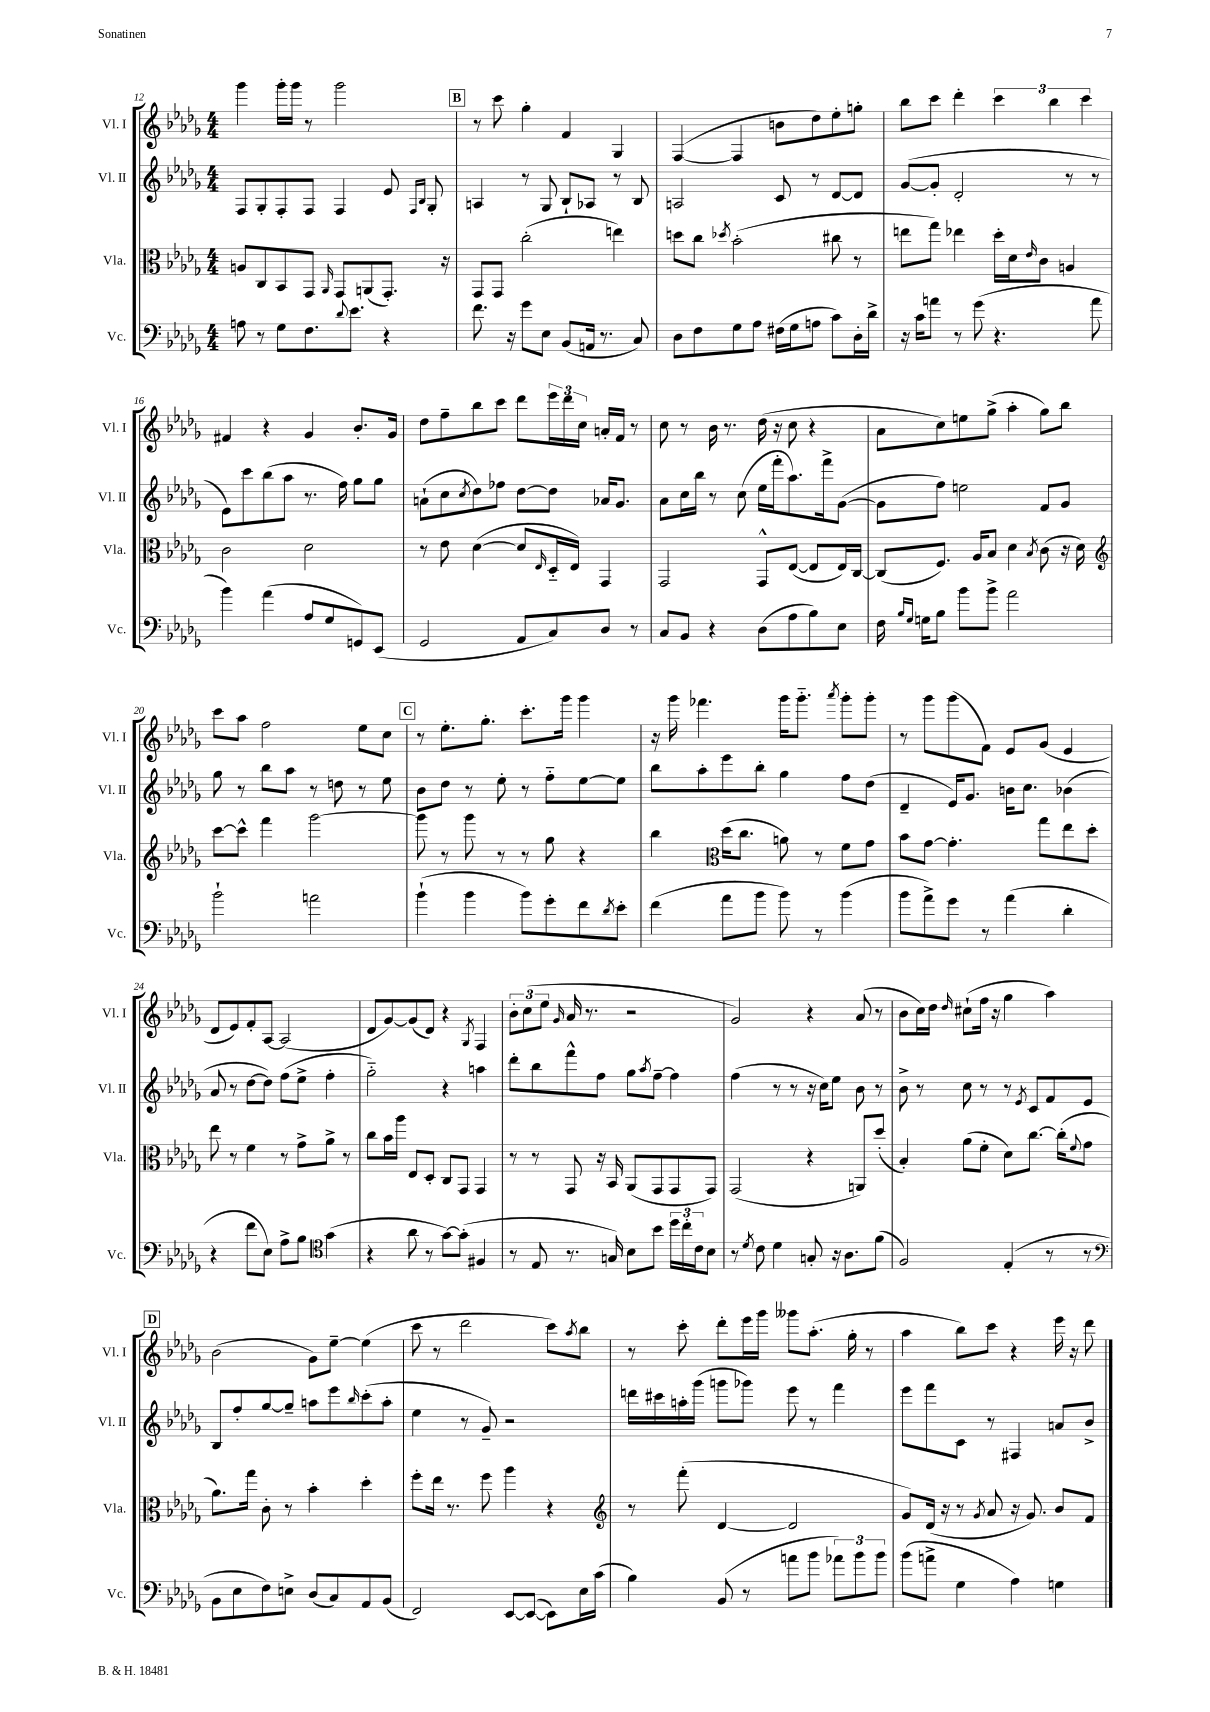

**kern	**kern	**kern	**kern
*staff4	*staff3	*staff2	*staff1
*clefF4	*clefC3	*clefG2	*clefG2
*k[b-e-a-d-g-]	*k[b-e-a-d-g-]	*k[b-e-a-d-g-]	*k[b-e-a-d-g-]
*M4/4	*M4/4	*M4/4	*M4/4
8A\	8A/L	8F/L	4ggg-\
8r	8C/	8G-'/	.
8G-\L	8BB-/	8F'/	16ggg-'\LL
.	.	.	16ggg-\JJ
8.F\	8GG-/J	8F/J	8r
.	16qqAA-/	.	.
.	8GG-/L	4F/	2ggg-\
8qqd-/	.	.	.
8.e-\J	.	.	.
.	(8AA/	.	.
4r	8.GG-'/J)	8e-/	.
.	.	16qqF/LL	.
.	.	16qqB-/JJ	.
.	.	8G-'/	.
.	16r	.	.
=	=	=	=
8.f\	8GG-/L	4A/	8r
.	8GG-/J	.	8ccc\
16r	.	.	.
8g-\L	(2cc'\	8r	4gg-'\
8E-\J	.	8G-/	.
(8BB-/L	.	8B-`/L	4f/
16AA/Jk	.	8A-/J	.
8.r	.	.	.
.	4ee\)	8r	4G-/
8C/)	.	8B-/	.
=	=	=	=
8D-\L	8dd\L	2A/	([4F/
8F\	8cc\J	.	.
.	8qdd-/	.	.
8G-\	(2b-'\	.	4F/]
8A-\J	.	.	.
(16F#\LL	.	8c/	8b\L
16G-\J	.	.	.
8A\J	.	8r	8dd-\)
8c\L)	8cc#\	[8d-/L	8ee-'\
16D-'\L	8r	8d-/]J	8gg'\J
16d-^\JJ	.	.	.
=	=	=	=
16r	8ee\L	([8g-/L	8bb-\L
16c\LK	.	.	.
8a\J	8gg-\J)	8g-'/]J	8ccc\J
8r	4ee-\	2d-'/	4ddd-'\
(8g-\	.	.	.
4.r	16dd-'\LL	.	6ccc\
.	16d-\J	.	.
.	16qqe-/	.	.
.	8c\J	.	.
.	.	.	6bb-\
.	4A/	8r	.
.	.	.	6ccc\
8a\	.	8r	.
=	=	=	=
4b-\)	2c\	8e-\L)	4f#/
.	.	8ccc\	.
(4a-\	.	(8bb-\	4r
.	.	8aa-\J	.
8A-/L	2d-\	8.r	4g-/
8G-/	.	.	.
.	.	16ff\)	.
8GG/)	.	8gg-\L	8.b-'/L
(8EE-/J	.	8gg-\J	.
.	.	.	16g-/Jk
=	=	=	=
2GG-/	8r	(8a`\L	8dd-\L
.	8e-\	8cc\	8ff~\
.	.	8qcc/	.
.	([4d-\	8dd-\)	8bb-\
.	.	8ff-\J	8ccc\J
8AA-/L	8d-/]L	[8dd-\L	8ddd-\L
.	16qqE-/	.	.
8C/)	16D-'~/L	8dd-\]J	24eee-\L
.	.	.	24ddd-\
.	16E-/JJ)	.	.
.	.	.	24cc\JJ
8D-/J	4GG-/	16a-/LK	16a'/LL
.	.	8.g-/J	16f/JJ
8r	.	.	8r
=	=	=	=
8C/L	2GG-/	8a-\L	8cc\
8BB-/J	.	16cc\L	8r
.	.	16bb-\JJ	.
4r	.	8r	16b-\
.	.	.	8.r
.	.	(8cc\	.
(8D-\L	8GG-^^/L	16ee-\LL	(16dd-\
.	.	16fff'\J	16r
8A-\	([8E-/J	8.aa-\)	8cc\
8B-\)	8E-/]L	.	4r
.	.	16fff^\k	.
8E-\J	16E-/L)	([8g-\J	.
.	[16C/JJ	.	.
=	=	=	=
16F\	(8C/]L	8g-\]L	8a-\L
16qqB-/LL	.	.	.
16qqG-/JJ	.	.	.
16G\LK	.	.	.
8B-\J	8.F/J)	8ff\J)	8cc\)
8b-\L	.	2ee\	8ee\
.	16A-/LK	.	.
8b-^\J	8B-/J	.	(8gg-^\J
2a-\	4d-\	.	4aa-'\
.	8qB-/	.	.
.	(8c\	8f/L	8gg-\L)
.	16r	8g-/J	8bb-\J
.	16d-\)	.	.
=	=	=	=
*	*clefG2	*	*
2b-`\	[8ccc\L	8gg-\	8ccc\L
.	8ccc^^\]J	8r	8aa-\J
.	4fff\	8bb-\L	2ff\
.	.	8aa-\J	.
2a\	[2ggg-\	8r	.
.	.	8dd\	.
.	.	8r	8ee-\L
.	.	8ee-\	8cc\J
=	=	=	=
(4b-`\	8ggg-\]	8b-\L	8r
.	8r	8dd-\J	8.ee-'\L
4b-\	8ggg-\	8r	.
.	.	.	8.gg-'\J
.	8r	8ee-'\	.
8b-\L)	8r	8r	8.ccc'\L
8g-'\	8gg-\	8ff'~\L	.
.	.	.	16ggg-\Jk
8f\	4r	[8ee-\	4ggg-\
8qd-/	.	.	.
8e-'\J	.	8ee-\]J	.
=	=	=	=
(4f\	4bb-\	8bb-\L	16r
.	.	.	16ggg-\
.	.	8aa-'\	4.fff-\
*	*clefC3	*	*
8a-\L	(16dd-\LK	8eee-\	.
.	8.cc\J	.	.
8b-\J	.	8bb-'\J	.
8b-\)	8a\)	4gg-\	16ggg-\LK
.	.	.	8.ggg-'~\J
8r	8r	.	.
.	.	.	8qaaa-/
(4b-\	8f\L	8ff\L	8ggg-'\L
.	8g-\J	(8dd-\J	8ggg-'\J
=	=	=	=
8b-\L	8b-\L	4d-~/	8r
8a-^\)	[8g-\J	.	8ggg-\L
8g-\J	4.g-'\]	16e-/LK)	(8ggg-\
.	.	8.g-/J	.
8r	.	.	8f\J)
(4a-\	.	16b\LK	8e-/L
.	.	8.cc\J	.
.	8gg-\L	.	(8g-/J
4d-'\	8ee-\	(4b-\	4e-/
.	8dd-'\J	.	.
=	=	=	=
4r	8ee-\	8a-/	8d-/L
.	8r	8r	8e-/)
8f\L	4f\	[8dd-\L	8f'/
8E-\J)	.	8dd-\]J)	[8A-/J
8A-^\L	8r	(8ff\L	(2A-/]
8B-\J	8g-^\L	8ee-^\J	.
*clefC4	*	*	*
(4g-\	8a-^\J	4ff'\	.
.	8r	.	.
=	=	=	=
4r	8cc\L	2gg-'~\)	8d-/L
.	16b-\L	.	[8g-/)
.	16aa-\JJ	.	.
8a-\	8E-/L	.	(8g-/]
8r	8D-'/J	.	8d-/J)
[8g-\L)	8C/L	4r	4r
(8g-'\]J	8GG-/J	.	.
.	.	.	8qG-/
4F#/	4GG-/	4aa\	4F/
=	=	=	=
8r	8r	8ddd-'\L	12b-'\L
.	.	.	(12cc\
8E-/	8r	8bb-\	.
.	.	.	12ee-\J
.	.	.	16qqg-/
8.r	8GG-/	8fff^^\	16a-/
.	.	.	8.r
.	16r	8ff\J	.
16G/)	16BB-/	.	.
8B-\L	(8AA-/L	8gg-\L	2r
.	.	8qaa-/	.
8b-\J	8GG-/	[8ff~\J	.
24dd-\LL	8GG-/	4ff\]	.
24cc'\	.	.	.
24c\J	.	.	.
8B-\J	8GG-/J)	.	.
=	=	=	=
8r	(2GG-/	(4ff\	2g-/)
8qd-/	.	.	.
8c\	.	.	.
4d-\	.	8r	.
.	.	8r	.
8G'/	4r	16r	4r
.	.	16cc\LK)	.
16r	.	8ee-\J	.
8.A-\L	.	.	.
.	8AA/L)	8b-\	(8a-/
(8f\J	(8dd-'/J	8r	8r
=	=	=	=
2F/)	4B-'/)	8b-^\	8b-\L
.	.	8r	16cc\L)
.	.	.	16dd-\JJ
.	.	.	16qqdd-/
.	(8a-\L	8cc\	(8cc#`\L
.	8f'\J	8r	16ff\Jk
.	.	.	16r
(4E-'/	8d-\L)	8r	4gg-\
.	.	8qe-/	.
.	[8.cc\J	8c/L	.
8r	.	8f/	4aa-\)
.	(16cc'\]LK	.	.
.	8qqf/	.	.
8r	8g-\J	8e-/J	.
=	=	=	=
*clefF4	*	*	*
8BB-\L	8.a-\L)	8B-/L	(2b-\
8E-\	.	8ff'/	.
.	16gg-\Jk	.	.
8F\)	8c'\	[8gg-/	.
8E^\J	8r	8gg-~/]J	.
(8D-/L	4b-'\	8aa\L	8g-\L)
8C/)	.	8eee-\	[8ee-~\J
.	.	16qqbb-/	.
8AA-/	4dd-'\	(8ccc'\	(4ee-\]
(8BB-/J	.	8aa'\J	.
=	=	=	=
2FF/)	8ff'\L	4ee-\	8ccc\
.	16ee-\Jk	.	8r
.	8.r	.	.
.	.	8r	2ddd-\
.	8ff\	8g-~/)	.
[8EE-/L	4aa-\	2r	.
(8EE-/_J	.	.	.
8EE-\]L)	4r	.	8ccc\L)
.	.	.	8qaa-/
16E-\L	.	.	8bb-\J
(16c\JJ	.	.	.
=	=	=	=
*	*clefG2	*	*
4B-\)	8r	16ddd\LL	8r
.	.	16ccc#\	.
.	(8fff'\	16aa'\	8ccc'\
.	.	(16ggg-\JJ	.
(8BB-/	[4d-/	8ggg\L	8ddd-'\L
8r	.	8ggg-\J)	16eee-\L
.	.	.	16ggg-\JJ
8a\L	2d-/]	8eee-\	8ggg--\L
8b-\J	.	8r	(8.aa-'\J
12a-\L)	.	4fff\	.
.	.	.	16gg-'\
12b-\	.	.	.
.	.	.	8r
12b-\J	.	.	.
=	=	=	=
(8b-\L	8g-/L)	8eee-\L	4aa-\
8a^\J	(16d-/Jk	8fff\	.
.	16r	.	.
4G-\	8r	8c\J	8bb-\L)
.	8qg-/	.	.
.	8a-/	8r	8ccc\J
4A-\)	16r	4F#/	4r
.	8.g-/)	.	.
4G\	8b-/L	8a/L	16eee-\
.	.	.	16r
.	8f/J	8b-^/J	8ddd-\
==	==	==	==
*-	*-	*-	*-
